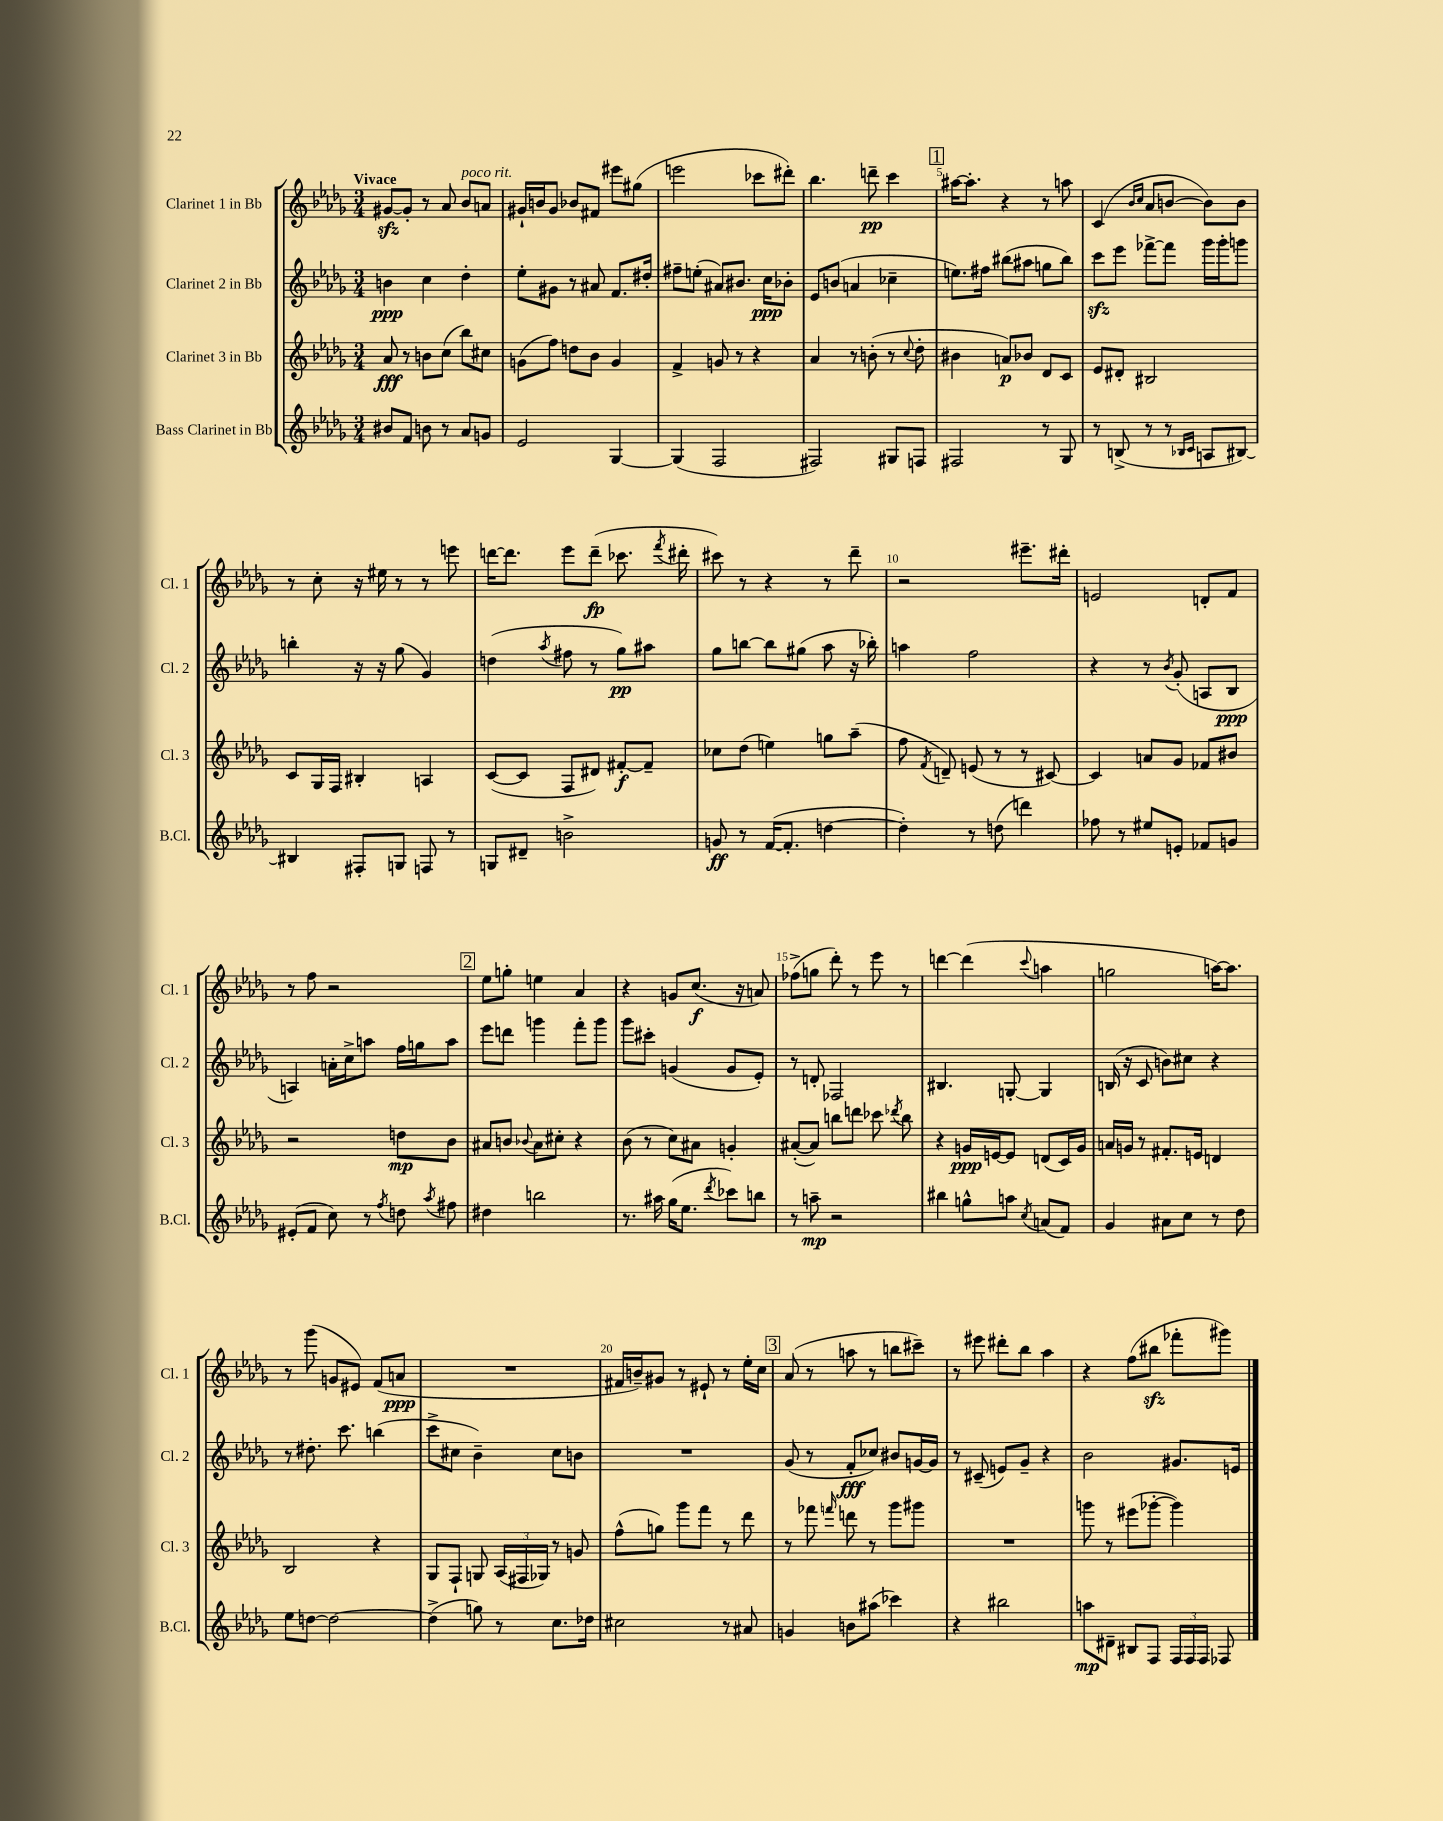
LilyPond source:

<<
\new StaffGroup <<
\new Staff = "s0" \with { instrumentName = "Clarinet 1 in Bb" shortInstrumentName = "Cl. 1" } {
    \clef treble \key des \major \numericTimeSignature \time 3/4 \tempo "Vivace"
    \autoBeamOff gis'8[~\sfz gis'8]-. r8 aes'8 bes'8[^\markup { \italic "poco rit." } a'8] |
    gis'16[-! b'16 gis'8] bes'8[ fis'8] eis'''8[ gis''8]( |
    e'''2 ces'''8[ dis'''8]-.) |
    bes''4. d'''8--\pp c'''4 |
    \mark \markup { \box "1" } ais''16[~ ais''8.]-. r4 r8 a''8 |
    c'4( \grace { bes'16[ c''16] } aes'8[ b'8]~ b'8[) b'8] |
    r8 c''8-. r16 eis''16 r8 r8 e'''8 |
    d'''16[~ d'''8.] ees'''8[ d'''8]--\fp( ces'''8. \acciaccatura { f'''8 } dis'''16-. |
    cis'''8) r8 r4 r8 des'''8-- |
    r2 eis'''8.[-- dis'''16]-. |
    e'2 d'8[-. f'8] |
    r8 f''8 r2 |
    \mark \markup { \box "2" } ees''8[ g''8]-. e''4 aes'4 |
    r4 g'8[ c''8.]\f( r16 a'8) |
    fes''8[->( g''8] des'''8-.) r8 ees'''8 r8 |
    d'''4~ d'''4( \appoggiatura { c'''8 } a''4 |
    g''2 a''16[~) a''8.] |
    r8 ges'''8( g'8[ eis'8]) f'8[( a'8]\ppp |
    R2. |
    fis'16[ b'16--) gis'8] r8 eis'8-! r8 ees''16[-. c''16] |
    \mark \markup { \box "3" } aes'8( r8 a''8 r8 b''8[ cis'''8]--) |
    r8 eis'''8 dis'''8[-. bes''8] aes''4 |
    r4 f''8[( bis''8]\sfz fes'''8[-. gis'''8]) \bar "|." |
}
\new Staff = "s1" \with { instrumentName = "Clarinet 2 in Bb" shortInstrumentName = "Cl. 2" } {
    \clef treble \key des \major \numericTimeSignature \time 3/4
    \autoBeamOff b'4\ppp c''4 des''4-. |
    ees''8[-. gis'8] r8 ais'8 f'8.[ dis''16]-. |
    fis''8[-- e''8]-.( ais'8[) bis'8.] c''16[\ppp bes'8]-. |
    ees'8[ b'8]( a'4 ces''4-- |
    \mark \markup { \box "1" } e''8.[) fis''16] bis''8[( ais''8] g''8[ bis''8]) |
    c'''8[\sfz ees'''8] fes'''8[~-> fes'''8] ges'''16[ ges'''16-. g'''8] |
    b''4-. r16 r16 ges''8( ges'4) |
    d''4( \acciaccatura { aes''8 } fis''8 r8 ges''8[\pp) ais''8] |
    ges''8[ b''8]~ b''8[ gis''8]( aes''8 r16 bes''16-.) |
    a''4 f''2 |
    r4 r8 \acciaccatura { bes'8 } ges'8-.( a8[ bes8]\ppp |
    a4) a'16[-. c''16-> a''8] f''16[ g''16 a''8] |
    \mark \markup { \box "2" } ees'''8[ d'''8] g'''4 f'''8[-. g'''8] |
    ges'''8[ cis'''8]-. g'4( g'8[ ees'8]-.) |
    r8 d'8-. fes2 |
    bis4. g8~-. g4 |
    b16( r16 c'8 b'8[) cis''8] r4 |
    r8 dis''8.-. c'''8. b''4( |
    c'''8[-> cis''8] bes'4--) cis''8[ b'8] |
    R2. |
    \mark \markup { \box "3" } ges'8( r8 f'8[-.\fff ces''8]) bis'8[ g'16~ g'16] |
    r8 cis'8--( e'8[) ges'8]-- r4 |
    bes'2 gis'8.[ e'16] \bar "|." |
}
\new Staff = "s2" \with { instrumentName = "Clarinet 3 in Bb" shortInstrumentName = "Cl. 3" } {
    \clef treble \key des \major \numericTimeSignature \time 3/4
    \autoBeamOff aes'8\fff r8 b'8[ c''8]( bes''8[) cis''8] |
    g'8[( f''8]) d''8[ bes'8] g'4 |
    f'4-> g'8 r8 r4 |
    aes'4 r8 b'8-.( r8 \appoggiatura { c''8 } des''8-. |
    \mark \markup { \box "1" } bis'4 a'8[\p) bes'8] des'8[ c'8] |
    ees'8[ dis'8]-. bis2 |
    c'8[ ges16 f16] bis4-. a4 |
    c'8[~( c'8] f8[ dis'8]) fis'8[~-.\f fis'8]-- |
    ces''8[ des''8]( e''4) g''8[ aes''8]--( |
    f''8 \acciaccatura { f'8 } d'8--) e'8( r8 r8 cis'8~) |
    cis'4 a'8[ ges'8] fes'8[ bis'8] |
    r2 d''8[\mp bes'8] |
    \mark \markup { \box "2" } ais'8[ b'8] \appoggiatura { bes'8 } ais'8[ cis''8]-. r4 |
    bes'8( r8 c''8[) ais'8] g'4-. |
    ais'8[~-.( ais'8]) b''8[ d'''8] ces'''8 \acciaccatura { des'''8 } b''8 |
    r4 g'16[\ppp e'16~ e'8] d'8[( c'16) g'16] |
    a'16[ g'16] r8 fis'8.[-. e'16] d'4 |
    bes2 r4 |
    ges8[ f8]-! g8 \tuplet 3/2 { aes16[( fis16 ges16]) } r8 g'8 |
    f''8[-^( g''8]) ges'''8[ f'''8] r8 des'''8 |
    \mark \markup { \box "3" } r8 fes'''8 \grace { f'''16 } d'''8 r8 ges'''8[ gis'''8] |
    R2. |
    g'''8 r8 eis'''8[( ges'''8]~-. ges'''4) \bar "|." |
}
\new Staff = "s3" \with { instrumentName = "Bass Clarinet in Bb" shortInstrumentName = "B.Cl." } {
    \clef treble \key des \major \numericTimeSignature \time 3/4
    \autoBeamOff bis'8[ f'8] b'8 r8 aes'8[ g'8] |
    ees'2 ges4~ |
    ges4( f2 |
    fis2) gis8[ f8] |
    \mark \markup { \box "1" } fis2 r8 ges8 |
    r8 b8->( r8 r8 \grace { bes16[ c'16] } a8[ bis8]~) |
    bis4 fis8[-. g8] f8 r8 |
    g8[ dis'8]-- b'2-> |
    g'8\ff r8 f'16[~( f'8.]-. d''4~ |
    d''4-.) r8 d''8( d'''4) |
    fes''8 r8 eis''8[ e'8]-. fes'8[ g'8] |
    eis'8[-.( f'8] c''8) r8 \acciaccatura { f''8 } d''8 \acciaccatura { aes''8 } fis''8 |
    \mark \markup { \box "2" } dis''4 b''2 |
    r8. ais''16 ges''16[( ees''8.] \acciaccatura { des'''8 } ces'''8[) b''8] |
    r8 a''8--\mp r2 |
    bis''4 g''8[-^ a''8] \acciaccatura { c''8 } a'8[( f'8]) |
    ges'4 ais'8[ c''8] r8 des''8 |
    ees''8[ d''8]~ d''2~ |
    d''4->( g''8) r8 c''8.[ des''16] |
    cis''2 r8 ais'8 |
    \mark \markup { \box "3" } g'4 b'8[ ais''8]( ces'''4) |
    r4 bis''2 |
    a''8[\mp dis'8]-- bis8[ f8] \tuplet 3/2 { f16[ f16 f16] } fes8 \bar "|." |
}
>>
>>
\layout { \context { \Score \override BarNumber.break-visibility = ##(#f #t #t) barNumberVisibility = #(every-nth-bar-number-visible 5) } }
